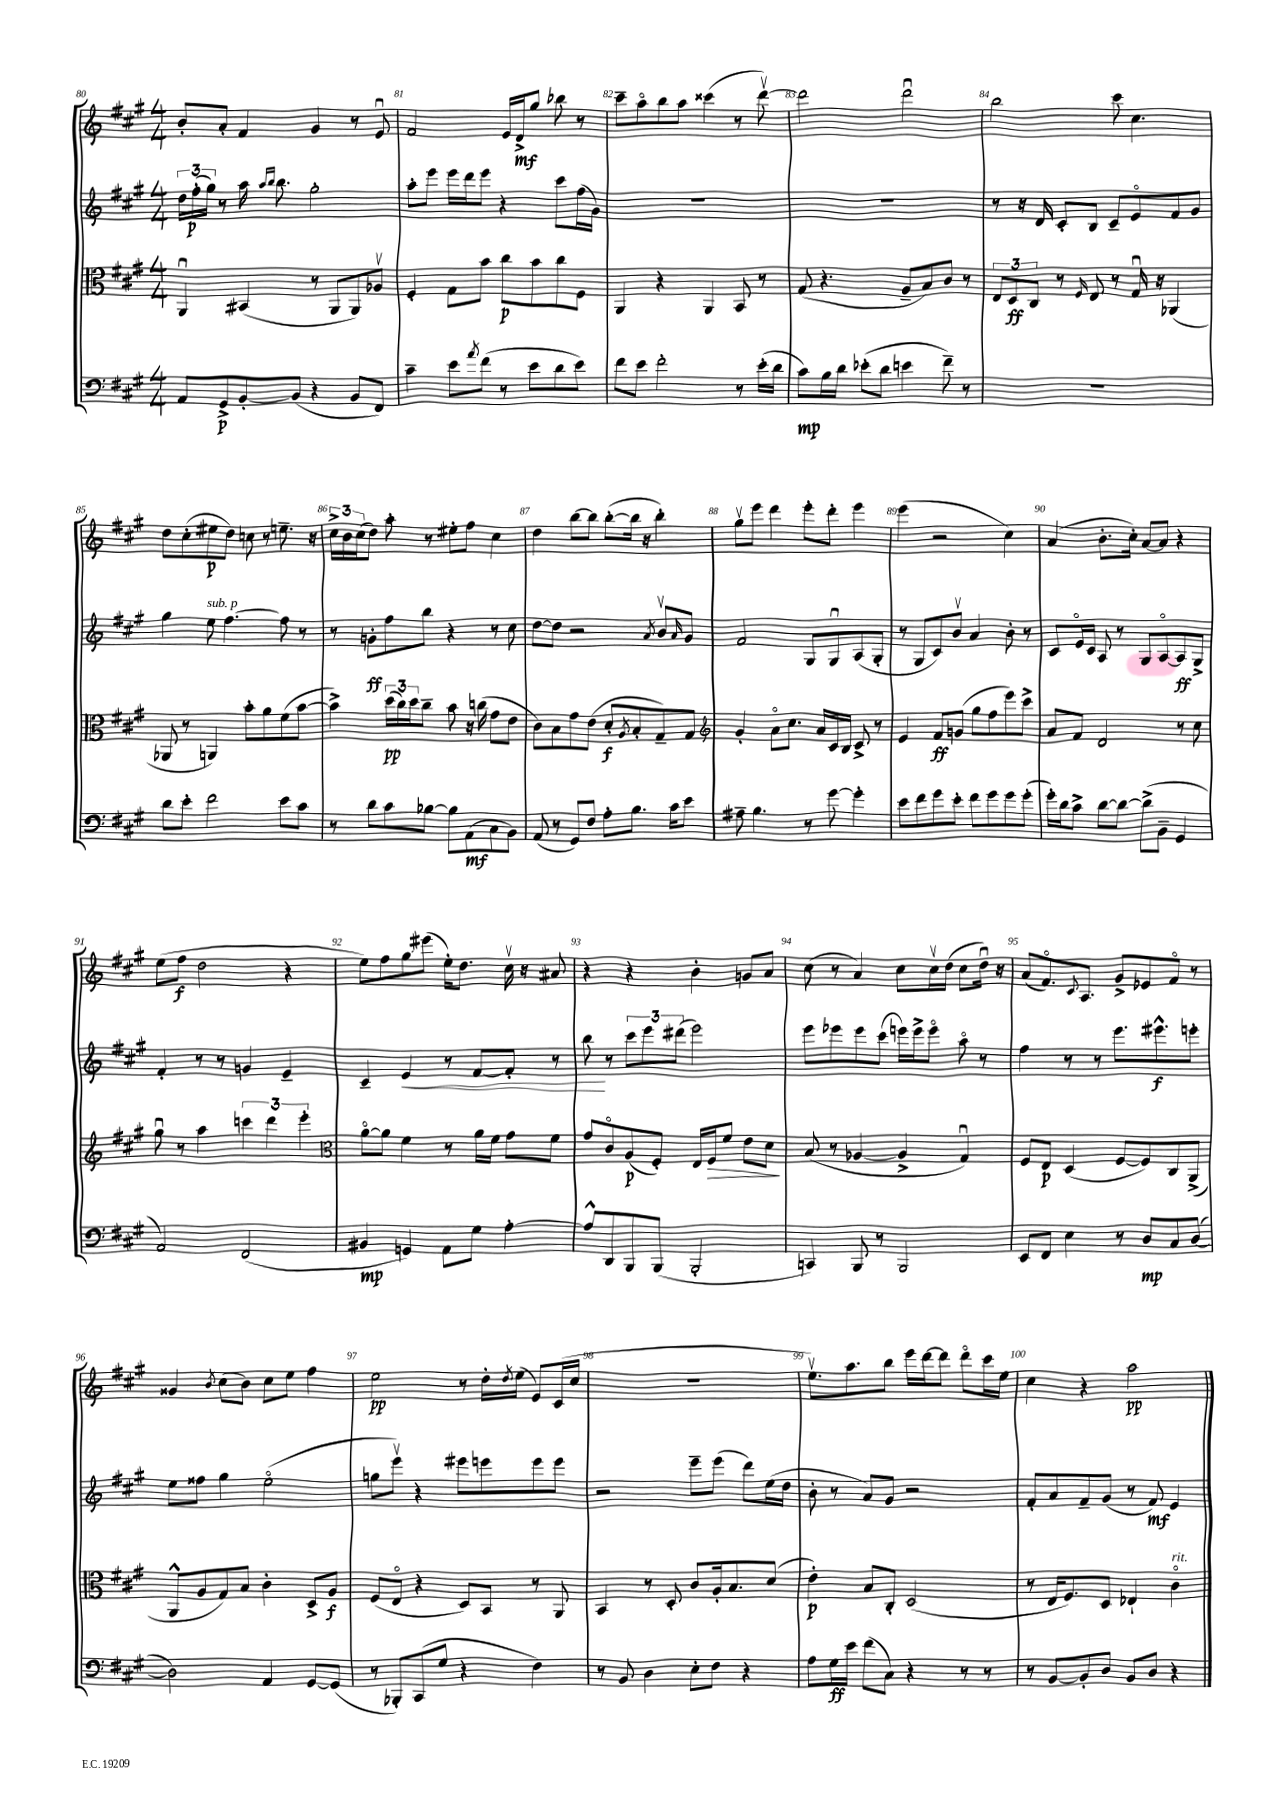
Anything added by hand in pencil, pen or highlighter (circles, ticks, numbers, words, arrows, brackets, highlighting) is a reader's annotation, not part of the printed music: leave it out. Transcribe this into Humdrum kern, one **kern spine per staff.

**kern	**kern	**kern	**kern
*staff4	*staff3	*staff2	*staff1
*clefF4	*clefC3	*clefG2	*clefG2
*k[f#c#g#]	*k[f#c#g#]	*k[f#c#g#]	*k[f#c#g#]
*M4/4	*M4/4	*M4/4	*M4/4
8AA	4AAu	24dd	8b'
.	.	(24ff#'	.
.	.	24gg#)	.
8GG#^	.	8r	8a'
[8BB'	(4BB#	16aa	4f#
.	.	16qqaa	.
.	.	16qqbb	.
.	.	8.bb	.
(8BB]	.	.	.
4r	8r	2gg#'	4g#
.	8AA	.	.
8BB	8AA)	.	8r
8FF#)	8A-v	.	8eu
=	=	=	=
4c#~	4F#'	8aa'	2f#
.	.	8eee	.
8e	8G#	16eee	.
.	.	16ddd	.
8qa	.	.	.
(8f#	8b	8eee	.
8r	8cc#	4r	16e
.	.	.	16d^
8e	8b	.	8gg#
8d	8cc#	8ccc#	8bb-
8e)	8F#	(16ff#	8r
.	.	16g#)	.
=	=	=	=
8f#	4AA	1r	8ccc#~
8e	.	.	8aao
2f#'	4r	.	8bb
.	.	.	8aa
.	4AA	.	(4ccc##
8r	8BB	.	8r
(16e'	8r	.	[8dddv)
16d	.	.	.
=	=	=	=
8c#)	(8G#	1r	2ddd]
16B	4.r	.	.
16d	.	.	.
(8e-'	.	.	.
8d	.	.	.
4e	8A~	.	2dddu
.	8B)	.	.
8f#~)	8c#	.	.
8r	8r	.	.
=	=	=	=
1r	12E	8r	2bb
.	12D	.	.
.	.	16r	.
.	12C#	.	.
.	.	16d	.
.	8r	8c#'	.
.	16qqF#	.	.
.	8E	8B	.
.	8r	8c#~	8ccc#
.	16G#u	8eo	4.cc#
.	16r	.	.
.	(4AA-	8f#	.
.	.	8g#	.
=	=	=	=
8d	8AA-	4gg#	8dd
8e'	8r	.	(8cc#'
2f#	4AA)	8ee	8ee#
.	.	[4.ff#	8dd)
.	8b'	.	8cc
.	8a	.	8r
8e	(8f#	8ff#]	8.ee~
8c#	[8b	8r	.
.	.	.	16r
=	=	=	=
8r	4b^])	8r	24cc#^
.	.	.	24b
.	.	.	(24cc#
8d	.	8g'	8dd)
8c#	(24dd	8ff#	8aa'
.	24cc#)	.	.
.	24dd	.	.
[8B-	8cc#~	8bb	8r
8B-]	8b	4r	8ee#'
(8AA	16r	.	8ff#
.	(16cc	.	.
8C#	8g#	8r	4cc#
8BB)	8e	8cc#	.
=	=	=	=
(8AA	8c#)	[8dd	4dd
8r	8B	8dd]	.
8GG#)	8g#	2r	[8bb
8F#	(8e	.	8bb]
8A'	8d'	.	([8bb'
.	8qA	.	.
8.B	8B'	.	16bb]
.	.	.	16r
.	.	8qa	.
.	8G#~)	8bv	4bb')
16c#	.	.	.
.	.	16qqa	.
8e	8G#	8g#	.
=	=	=	=
*	*clefG2	*	*
8A#~	4g#'	2f#	8gg#v
4.B	.	.	8eee
.	8ao	.	4ddd
.	8.cc#	.	.
8r	.	8G#	8eee'
.	16a	.	.
[8g#	16c#	8G#u	8ddd'
.	16B	.	.
4g#']	8c#^	(8A	4eee
.	8r	8G#'	.
=	=	=	=
8e	4e	8r	(4eee
8f#	.	8G#	.
8g#	8f#	8c#)	2r
8e'	(8g	8bv	.
8f#	8gg#	4a	.
8g#	8ff#	.	.
8g#	8eee)	8b'	4cc#)
(8g#'	8ccc#^	8r	.
=	=	=	=
16g#')	8a	8c#	(4a
16d	.	.	.
8c#^	8f#	16eo	.
.	.	16c#	.
[8d	2d	8A	8.b'
8d_	.	8r	.
.	.	.	16cc#')
(8d^]	.	8G#	[8a
8BB~	.	[8Ao	8a]
4GG#	8r	8A]	4r
.	8cc#	8G#^	.
=	=	=	=
2AA)	8gg#u	4f#'	(8ee
.	8r	.	8ff#
.	4aa	8r	2dd
.	.	8r	.
(2FF#	6ccc	4g	.
.	6ddd	.	.
.	.	4e~	4r
.	6eee'	.	.
=	=	=	=
*	*clefC3	*	*
4BB#	[8ao	4c#~	8ee)
.	8a]	.	8ff#
4GG)	4f#	4e	8gg#
.	.	.	(8eee#
8AA	8r	8r	16ee')
.	.	.	8.dd
8G#	16a	[8f#	.
.	16f#	.	.
[4A'	8g#	8f#']	16cc#v
.	.	.	16r
.	8f#	8r	8a#
=	=	=	=
8A^^]	8g#	8bb	4r
8DD	8c#o	8r	.
8BBB	(8A	12ccc#	4r
.	.	12eee	.
(8BBB	8F#')	.	.
.	.	(12ddd#	.
2BBB'	16E	2eee)	4b'
.	16F#	.	.
.	8f#	.	.
.	8e	.	8g
.	8d	.	8a
=	=	=	=
4CC)	(8B	8eee	(8cc#
.	8r	8eee-	8r
8BBB	[4A-	8eee-	4a)
8r	.	(8ccc#	.
2BBB	4A-^]	16eee)	8cc#
.	.	16eee^	.
.	.	8eeeo	16cc#v
.	.	.	(16dd
.	4G#u)	8aao	8cc#
.	.	8r	16ddu)
.	.	.	16r
=	=	=	=
8EE	8F#	4ff#	(8a
8FF#	8E	.	8.f#o)
4E	(4D	8r	.
.	.	.	8qqc#
.	.	.	8.A
.	.	8r	.
8r	[8F#	8.eee	8g#^
8D	8F#])	.	8e-
.	.	8.eee#^^	.
8C#	8C#	.	8f#o
([8D	(8AA^	8eee'	8r
=	=	=	=
2D])	8AA^^	8ee	4g##
.	8A	8ff##	.
.	.	.	8qb
.	8G#)	4gg#	(8cc#
.	8B	.	8b)
4AA	4c#'	(2eeo	8cc#
.	.	.	8ee
[8GG#	8D^	.	4ff#
(8GG#]	8A	.	.
=	=	=	=
8r	(8F#	8gg	2ee
8BBB-')	8Eo	8eeev)	.
(8CC#	4r	4r	.
8G#	.	.	.
4r	8D)	8eee#	8r
.	8BB	8eee	16dd'
.	.	.	8qdd
.	.	.	(16ee
4F#)	8r	8eee	8e)
.	8AA	8eee	(16c#
.	.	.	16cc#
=	=	=	=
8r	4BB	2r	1r
8BB	.	.	.
4D	8r	.	.
.	8D'	.	.
8E'	8c#	8eee~	.
8F#	16A'	(8eee	.
.	8.B	.	.
4r	.	8ddd)	.
.	(8d	(16ee	.
.	.	16dd	.
=	=	=	=
8A	4e')	8b'	8.eev)
16G#	.	8r	.
16e	.	.	8.aa
(8f#	8B	8a)	.
8C#)	8C#'	8g#	8bb
4r	(2D	2r	16eee
.	.	.	[16ddd
.	.	.	8ddd]
8r	.	.	8dddo
8r	.	.	16ccc#
.	.	.	16ee
=	=	=	=
8r	8r	8f#'	4cc#
[8BB	16E	8a	.
.	8.F#)	.	.
8BB']	.	8f#~	4r
8D	8D	(8g#	.
8BB	4E-`	8r	2aa
8D	.	8f#)	.
4r	4c#o	4e	.
==	==	==	==
*-	*-	*-	*-
